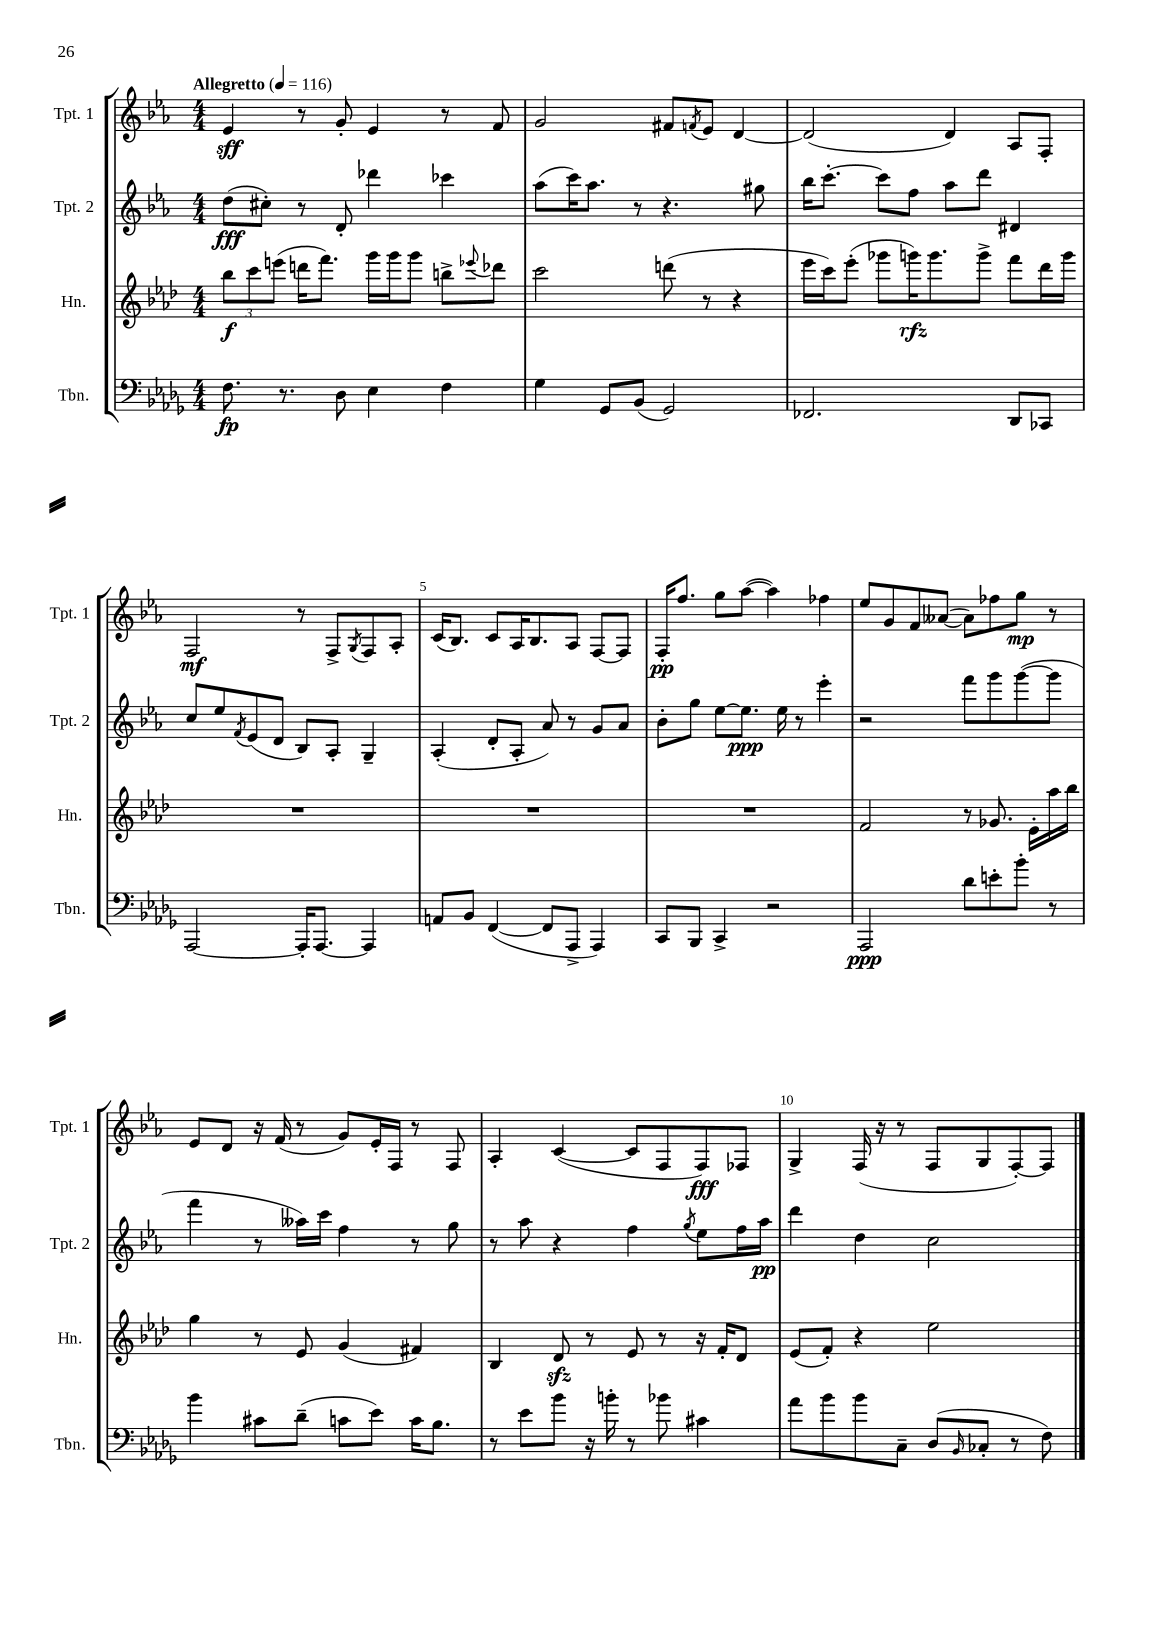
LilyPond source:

<<
\new StaffGroup <<
\new Staff = "s0" \with { instrumentName = "Tpt. 1" shortInstrumentName = "Tpt. 1" } {
    \clef treble \key ees \major \numericTimeSignature \time 4/4 \tempo "Allegretto" 4 = 116
    ees'4\sff r8 g'8-. ees'4 r8 f'8 |
    g'2 fis'8 \acciaccatura { f'8 } ees'8 d'4~ |
    d'2( d'4) aes8 f8-. |
    f2\mf r8 f8-> \acciaccatura { g8 } f8 aes8-. |
    c'16( bes8.) c'8 aes16 bes8. aes8 f8~ f8 |
    f16-.\pp f''8. g''8 aes''8~( aes''4) fes''4 |
    ees''8 g'8 f'8 aeses'8~( aeses'8) fes''8 g''8\mp r8 |
    ees'8 d'8 r16 f'16( r8 g'8) ees'16-. f16 r8 f8 |
    aes4-. c'4~( c'8 f8 f8\fff) fes8 |
    g4-> f16( r16 r8 f8 g8 f8~-.) f8 \bar "|." |
}
\new Staff = "s1" \with { instrumentName = "Tpt. 2" shortInstrumentName = "Tpt. 2" } {
    \clef treble \key ees \major \numericTimeSignature \time 4/4
    d''8\fff( cis''8-.) r8 d'8-. des'''4 ces'''4 |
    aes''8( c'''16) aes''8. r8 r4. gis''8 |
    bes''16 c'''8.~-. c'''8 f''8 aes''8 d'''8 dis'4 |
    c''8 ees''8 \acciaccatura { f'8 } ees'8( d'8 bes8) aes8-. g4-- |
    aes4-.( d'8-. aes8-. aes'8) r8 g'8 aes'8 |
    bes'8-. g''8 ees''8~ ees''8.\ppp ees''16 r8 ees'''4-. |
    r2 f'''8 g'''8 g'''8~( g'''8 |
    f'''4 r8 aeses''16) c'''16 f''4 r8 g''8 |
    r8 aes''8 r4 f''4 \acciaccatura { g''8 } ees''8 f''16 aes''16\pp |
    d'''4 d''4 c''2 \bar "|." |
}
\new Staff = "s2" \with { instrumentName = "Hn." shortInstrumentName = "Hn." } {
    \clef treble \key aes \major \numericTimeSignature \time 4/4
    \tuplet 3/2 { bes''8\f c'''8 e'''8( } d'''16 f'''8.) g'''16 g'''16 g'''8 b''8-> \appoggiatura { ees'''8 } des'''8 |
    c'''2 d'''8( r8 r4 |
    ees'''16 c'''16) ees'''8-.( ges'''8 g'''16\rfz) g'''8. g'''8-> f'''8 des'''16 g'''16 |
    R1 |
    R1 |
    R1 |
    f'2 r8 ges'8. ees'16-. aes''16 bes''16 |
    g''4 r8 ees'8 g'4( fis'4) |
    bes4 des'8\sfz r8 ees'8 r8 r16 f'16-. des'8 |
    ees'8( f'8-.) r4 ees''2 \bar "|." |
}
\new Staff = "s3" \with { instrumentName = "Tbn." shortInstrumentName = "Tbn." } {
    \clef bass \key des \major \numericTimeSignature \time 4/4
    f8.\fp r8. des8 ees4 f4 |
    ges4 ges,8 bes,8( ges,2) |
    fes,2. des,8 ces,8 |
    aes,,2~ aes,,16-. aes,,8.~ aes,,4 |
    a,8 bes,8 f,4~( f,8 aes,,8-> aes,,4) |
    c,8 bes,,8 c,4-> r2 |
    aes,,2\ppp des'8 e'8-. bes'8-. r8 |
    bes'4 cis'8 des'8--( c'8 ees'8) c'16 bes8. |
    r8 ees'8 bes'8 r16 b'16-. r8 bes'8 cis'4 |
    aes'8 bes'8 bes'8 c8-- des8( \grace { bes,16 } ces8-. r8 f8) \bar "|." |
}
>>
>>
\layout { \context { \Score \override BarNumber.break-visibility = ##(#f #t #t) barNumberVisibility = #(every-nth-bar-number-visible 5) } }
